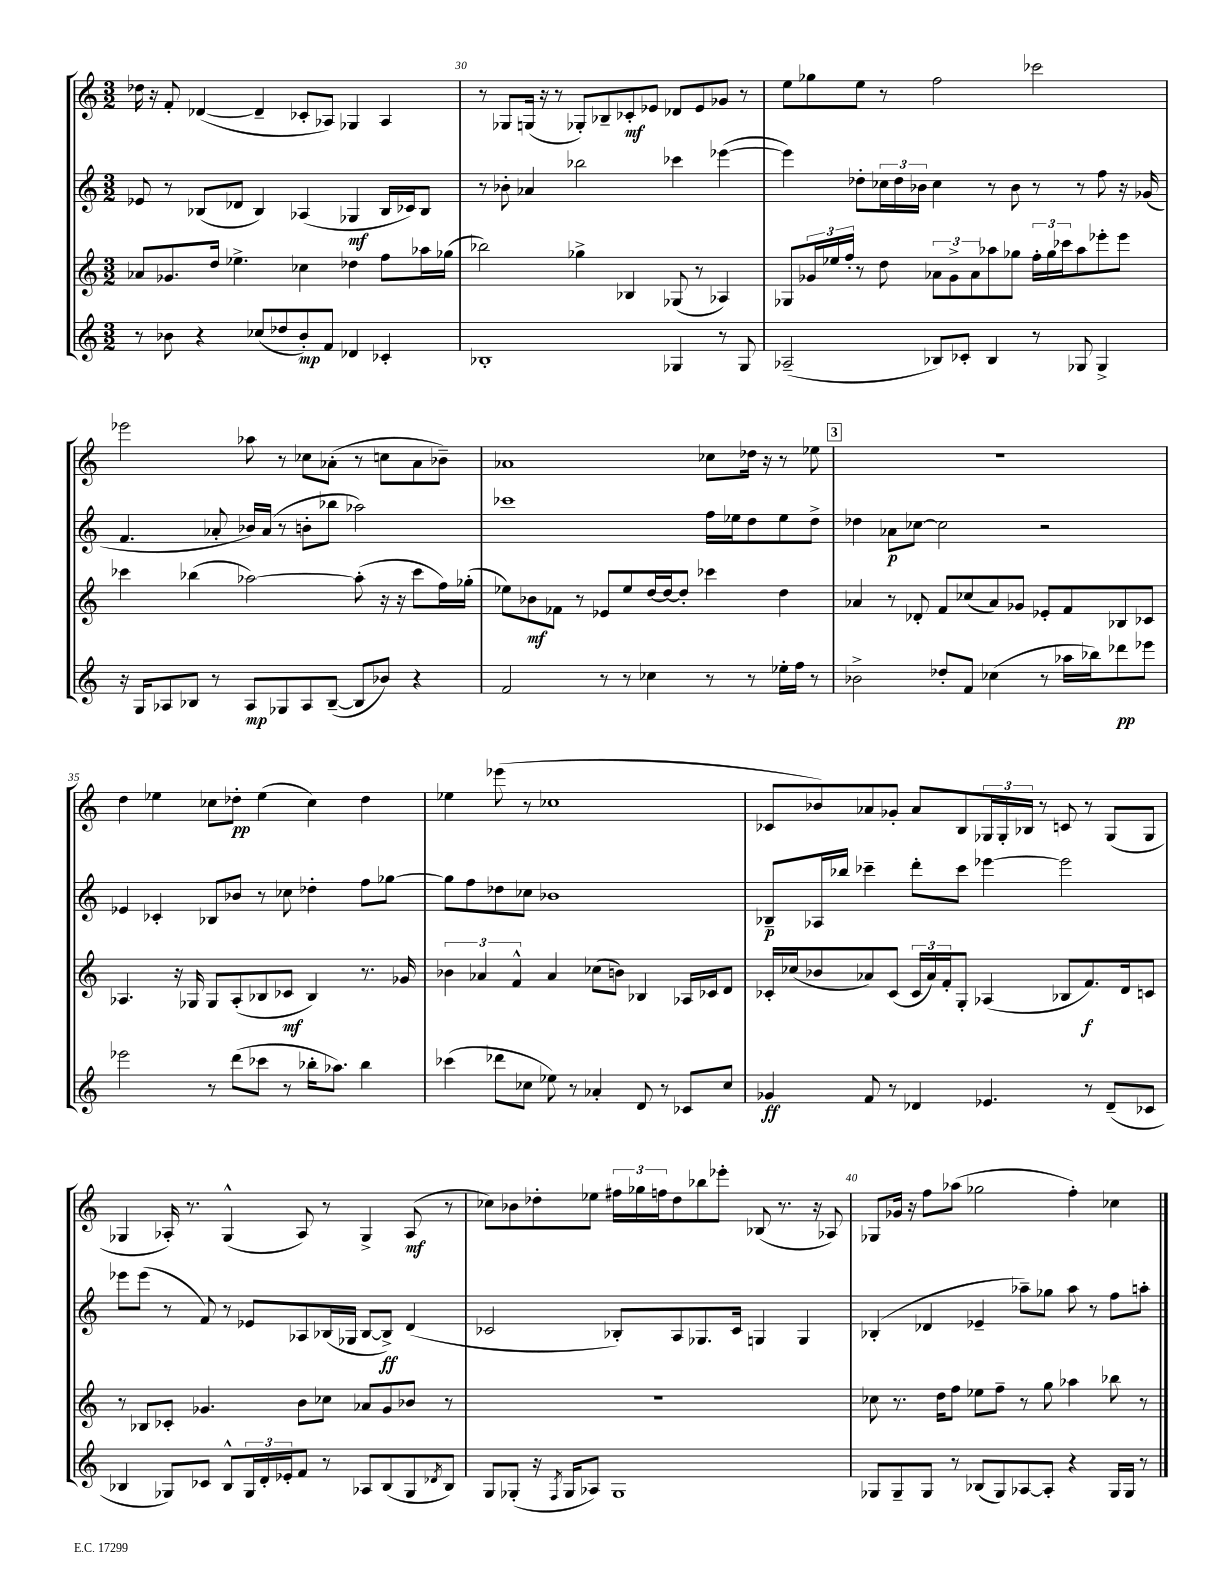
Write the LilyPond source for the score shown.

<<
\new StaffGroup <<
\new Staff = "s0" {
    \clef treble \key c \major \numericTimeSignature \time 3/2
    des''16 r16 f'8-. des'4~( des'4-- ces'8-. aes8) ges4 aes4 |
    r8 ges8 g16( r16 r8 ges8-.) bes8-- ces'8-.\mf ees'8 des'8 ees'8 ges'8 r8 |
    e''8 ges''8 e''8 r8 f''2 ces'''2 |
    ees'''2 aes''8 r8 ces''8 aes'8-.( r8 c''8 aes'8 bes'8--) |
    aes'1 ces''8 des''16 r16 r8 ees''8 |
    \mark \markup { \box "3" } R1. |
    d''4 ees''4 ces''8 des''8-.\pp ees''4( ces''4) des''4 |
    ees''4 ees'''8( r8 ces''1 |
    ces'8 bes'8) aes'8 ges'8-. aes'8 b8 \tuplet 3/2 { ges16 ges16-. bes16 } r8 c'8 r8 ges8( ges8 |
    ges4 aes16-.) r8. ges4-^( aes8) r8 ges4-> aes8\mf( r8 |
    ces''8) bes'8 des''8-. ees''8 \tuplet 3/2 { fis''16 ges''16 f''16 } des''8 bes''8 ees'''8-. bes8( r8. r16 aes8) |
    ges8 ges'16 r16 f''8 aes''8( ges''2 f''4-.) ces''4 \bar "|." |
}
\new Staff = "s1" {
    \clef treble \key c \major \numericTimeSignature \time 3/2
    ees'8 r8 bes8( des'8 bes4) aes4( ges4\mf bes16 ces'16) bes8 |
    r8 bes'8-. aes'4 bes''2 ces'''4 ees'''4~( |
    ees'''4) des''8-. \tuplet 3/2 { ces''16 des''16 bes'16 } ces''4 r8 bes'8 r8 r8 f''8 r16 ges'16( |
    f'4. aes'8-. bes'16) aes'16( r8 b'8-. bes''8 aes''2) |
    ces'''1 f''16 ees''16 d''8 ees''8 d''8-> |
    \mark \markup { \box "3" } des''4 aes'8\p ces''8~ ces''2 r2 |
    ees'4 ces'4-. bes8 bes'8 r8 ces''8 des''4-. f''8 ges''8~ |
    ges''8 f''8 des''8 ces''8 bes'1 |
    bes8--\p aes16 bes''16 ces'''4-- d'''8-. ces'''8 ees'''4~ ees'''2 |
    ees'''8 ees'''8( r8 f'8) r8 ees'8 aes8 bes16( ges16 bes8~ bes8->\ff) d'4( |
    ces'2 bes8-.) a8 ges8. ces'16 g4 g4 |
    bes4-.( des'4 ees'4-- aes''8--) ges''8 aes''8 r8 f''8 a''8-. \bar "|." |
}
\new Staff = "s2" {
    \clef treble \key c \major \numericTimeSignature \time 3/2
    aes'8 ges'8. d''16 ees''4.-> ces''4 des''4 f''8 aes''16 ges''16( |
    bes''2) ges''4-> bes4 ges8( r8 aes4) |
    ges8 \tuplet 3/2 { ges'16 ees''16 f''16-. } r8 d''8 \tuplet 3/2 { aes'8 ges'8-> aes'8 } aes''8 ges''8 \tuplet 3/2 { f''16-. ges''16 ces'''16 } aes''8 ees'''8-. ees'''8 |
    ces'''4 bes''4( aes''2~) aes''8-.( r16 r16 ces'''8 f''16) ges''16-.( |
    ees''8) bes'8\mf fes'8 r8 ees'8 ees''8 d''16~ d''16~ d''8-. ces'''4 d''4 |
    \mark \markup { \box "3" } aes'4 r8 des'8-. f'8 ces''8( aes'8) ges'8 ees'8-. f'8 bes8 ces'8 |
    aes4. r16 ges16 ges8 aes8-.( bes8 ces'8\mf bes4) r8. ges'16 |
    \tuplet 3/2 { bes'4 aes'4 f'4-^ } aes'4 ces''8( b'8) bes4 aes16 ces'16 d'8 |
    ces'16-. ces''16( bes'8 aes'8) ces'8( \tuplet 3/2 { ces'16 aes'16) f'16-. } g8-. aes4( bes8 f'8.\f) d'16 c'8 |
    r8 bes8 ces'8-. ges'4. b'8 ces''8 aes'8 ges'8 bes'8 r8 |
    R1. |
    ces''8 r8. d''16 f''8 ees''8 f''8-- r8 g''8 aes''4 bes''8 r8 \bar "|." |
}
\new Staff = "s3" {
    \clef treble \key c \major \numericTimeSignature \time 3/2
    r8 bes'8 r4 ces''8( des''8 bes'8-.\mp) f'8 des'4 ces'4-. |
    bes1-. ges4 r8 ges8 |
    aes2--( bes8) ces'8-. bes4 r8 ges8 ges4-> |
    r16 g16 aes8 bes8 r8 aes8\mp ges8 aes8 bes8~--( bes8 bes'8) r4 |
    f'2 r8 r8 ces''4 r8 r8 ees''16-. f''16 r8 |
    \mark \markup { \box "3" } bes'2-> des''8-. f'8 ces''4( r8 aes''16 bes''16) des'''8\pp ees'''8 |
    ees'''2 r8 d'''8( ces'''8 r8 bes''16-. aes''8.) bes''4 |
    ces'''4( des'''8 ces''8 ees''8) r8 aes'4-. d'8 r8 ces'8 ces''8 |
    ges'4\ff f'8 r8 des'4 ees'4. r8 des'8--( ces'8 |
    bes4 ges8) ces'8 bes8-^ \tuplet 3/2 { ges16 d'16-. ees'16-. } f'8 r8 aes8 bes8( ges8 \acciaccatura { des'8 } bes8) |
    g8 ges8-.( r16 \acciaccatura { f8 } ges16 aes8) ges1 |
    ges8 ges8-- ges8 r8 bes8( ges8) aes8~ aes8-. r4 ges16 ges16 r8 \bar "|." |
}
>>
>>
\layout { \context { \Score currentBarNumber = #29 \override BarNumber.break-visibility = ##(#f #t #t) barNumberVisibility = #(every-nth-bar-number-visible 5) } }
